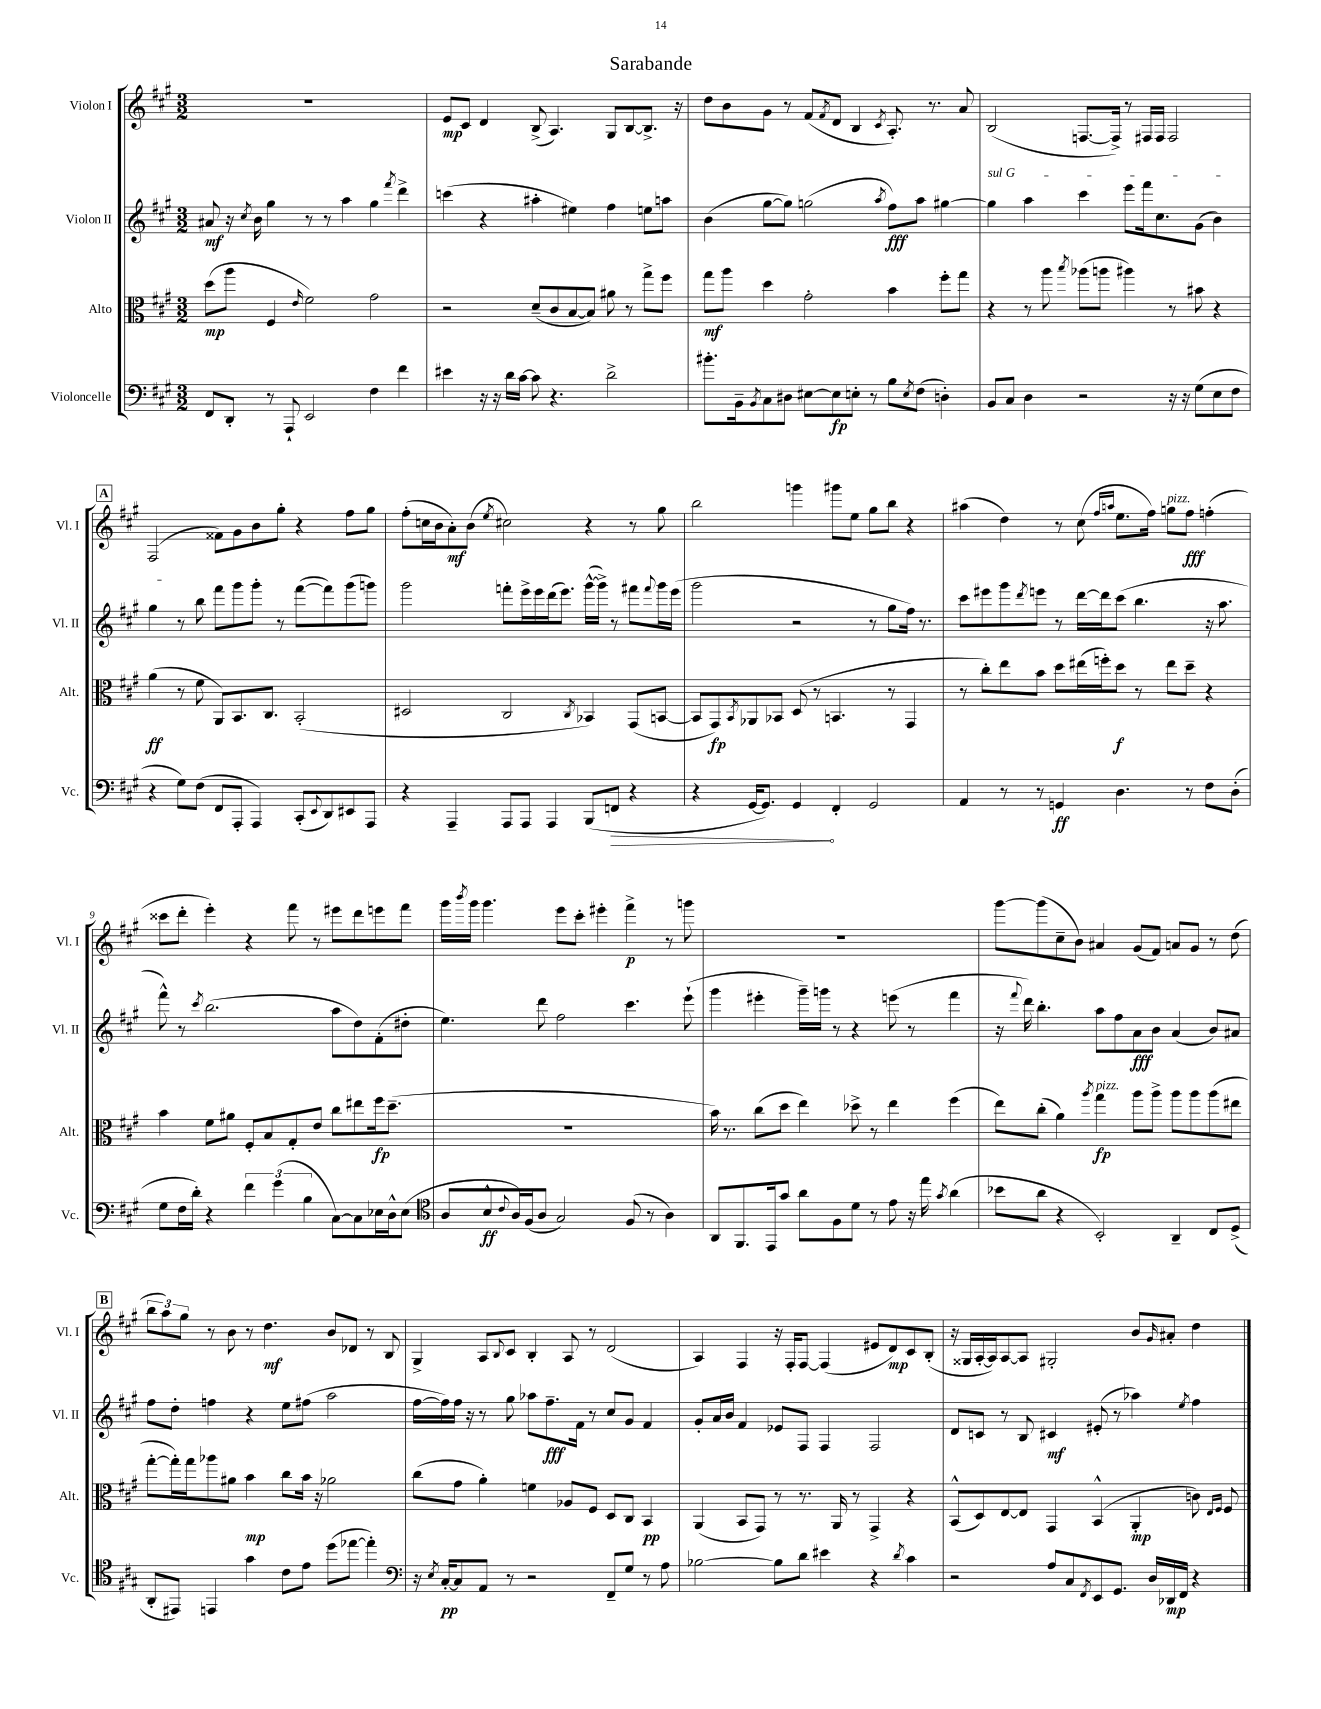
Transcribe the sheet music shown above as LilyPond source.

\header { title = "Sarabande" }
<<
\new StaffGroup <<
\new Staff = "s0" \with { instrumentName = "Violon I" shortInstrumentName = "Vl. I" } {
    \clef treble \key a \major \numericTimeSignature \time 3/2
    R1. |
    e'8\mp cis'8 d'4 b8->( a4.) gis8 b8~ b8.-> r16 |
    d''8 b'8 gis'8 r8 fis'8( \acciaccatura { fis'8 } d'8 b4 \acciaccatura { cis'8 } a8.-.) r8. a'8 |
    b2( f8.~ f16->) r8 fis16 fis16 fis2 |
    \mark \markup { \box "A" } fis2( fisis'8) gis'8 b'8 gis''8-. r4 fis''8 gis''8 |
    fis''8-.( c''16 b'16 a'8-.\mf) b'8( \acciaccatura { e''8 } cis''2) r4 r8 gis''8 |
    b''2 g'''4 gis'''8 e''8 gis''8 b''8 r4 |
    ais''4( d''4) r8 cis''8( \grace { fis''16 a''16 } e''8. fis''16) g''8^\markup { \italic "pizz." } fis''8\fff f''4-.( |
    cisis'''8 d'''8-. e'''4-.) r4 fis'''8 r8 eis'''8 d'''8 e'''8 fis'''8 |
    gis'''16 \acciaccatura { b'''8 } gis'''16 gis'''4. e'''8 cis'''8-. eis'''4-. fis'''4->\p r8 g'''8 |
    R1. |
    gis'''8~ gis'''8( cis''8-- b'8) ais'4 gis'8( fis'8) a'8 gis'8 r8 d''8( |
    \mark \markup { \box "B" } \tuplet 3/2 { b''8 a''8) gis''8 } r8 b'8 r8 d''4.\mf b'8 des'8 r8 b8 |
    gis4-> a8 \appoggiatura { b8 } cis'8 b4-. a8 r8 d'2( |
    a4) fis4 r16 fis16-. fis8~ fis4( eis'8 d'8\mp) cis'8 b8-.( |
    r16 gisis16 a16~-. a16) a8~ a8 gis2-. b'8 \grace { gis'16 } ais'8-. d''4 \bar "|." |
}
\new Staff = "s1" \with { instrumentName = "Violon II" shortInstrumentName = "Vl. II" } {
    \clef treble \key a \major \numericTimeSignature \time 3/2
    ais'8\mf r16 \acciaccatura { cis''8 } b'16 gis''4 r8 r8 a''4 gis''4 \acciaccatura { fis'''8 } d'''4-> |
    c'''4( r4 ais''4-. eis''4) fis''4 e''8 a''8 |
    b'4( gis''8~ gis''8) g''2( \acciaccatura { a''8 } fis''8\fff) a''8 gis''4~ |
    \once \override TextSpanner.bound-details.left.text = \markup { \italic "sul G" } gis''4\startTextSpan a''4 cis'''4 e'''8 fis'''16 cis''8. gis'8( b'4) |
    \mark \markup { \box "A" } gis''4\stopTextSpan r8 b''8 fis'''8 gis'''8 gis'''8-. r8 fis'''8~( fis'''8) gis'''8( g'''8) |
    gis'''2 f'''8-. e'''16-> e'''16 d'''16( e'''8.) gis'''16~-^( gis'''16->) r8 fis'''8 \appoggiatura { fis'''8 } gis'''16 e'''16( |
    gis'''2 r2 r8 gis''8 fis''16) r8. |
    cis'''8 eis'''8 gis'''8 \acciaccatura { d'''8 } e'''8 r8 d'''16~ d'''16 cis'''8( b''4. r16 a''8. |
    fis'''8-^) r8 \acciaccatura { cis'''8 } b''2.( a''8 d''8) fis'8-.( dis''8-. |
    e''4.) d'''8 fis''2 cis'''4. e'''8-!( |
    gis'''4 eis'''4-. gis'''16--) g'''16 r8 r4 e'''8( r8 fis'''4 |
    r16 \appoggiatura { fis'''8 } d'''16) b''4.-. a''8 fis''8 a'8\fff b'8 a'4( b'8) ais'8 |
    \mark \markup { \box "B" } fis''8 d''8-. f''4 r4 e''8 fis''8( a''2 |
    fis''16~ fis''16) fis''16 r16 r8 gis''8 aes''8 fis''8.--\fff fis'16 r8 cis''8 gis'8 fis'4 |
    gis'8-. a'16 b'16 fis'4 ees'8 fis8 fis4 fis2 |
    d'8 c'8 r8 b8 cis'4\mf eis'8-.( r8 aes''4) \acciaccatura { e''8 } fis''4 \bar "|." |
}
\new Staff = "s2" \with { instrumentName = "Alto" shortInstrumentName = "Alt." } {
    \clef alto \key a \major \numericTimeSignature \time 3/2
    d''8\mp( a''8 fis4 \grace { e'16 } fis'2) gis'2 |
    r2 d'8--( cis'8 b8~ b8) ais'8 r8 gis''8-> fis''8 |
    gis''8\mf a''8 d''4 gis'2-. b'4 fis''8-. gis''8 |
    r4 r8 a''8 \acciaccatura { b''8 } aes''8( a''8 ais''4) r8 bis'8 r4 |
    \mark \markup { \box "A" } a'4\ff( r8 fis'8 a,8) b,8. cis8. b,2-.( |
    dis2 cis2 \acciaccatura { cis8 } bes,4) gis,8( b,8~ |
    b,8 gis,8\fp) \acciaccatura { b,8 } aes,8 bes,8 d8( r8 b,4. r8 gis,4 |
    r8 cis''8-.) e''8 b'8 d''8 eis''16( f''16-.) d''8\f r8 eis''8 d''8-- r4 |
    b'4 fis'8 ais'8 fis8-. b8 gis8-. e'8 cis''8 eis''8 fis''16\fp d''8.--( |
    R1. |
    b'16) r8. cis''8( d''8 e''4) des''8-> r8 e''4 fis''4( |
    e''8) cis''8-.( a'4) \acciaccatura { a''8 } gis''4\fp^\markup { \italic "pizz." } a''8 a''8-> a''8 a''8 a''8( eis''8 |
    \mark \markup { \box "B" } gis''8~-. gis''16-.) gis''16 aes''8 ais'8 b'4\mp cis''8 b'16 r16 aes'2 |
    cis''8( gis'8 a'4-.) f'4 aes8 fis8 d8 cis8 b,4\pp |
    a,4( b,8 gis,8) r8 r8. a,16 r8 gis,4-> r4 |
    b,8-^( d8) e8~ e8 gis,4 b,4-^( a,4-.\mp c'8) \grace { e16 fis16 } fis8 \bar "|." |
}
\new Staff = "s3" \with { instrumentName = "Violoncelle" shortInstrumentName = "Vc." } {
    \clef bass \key a \major \numericTimeSignature \time 3/2
    fis,8 d,8-. r8 a,,8-! e,2 fis4 fis'4 |
    eis'4 r16 r16 d'16 cis'16~ cis'8 r4. d'2-> |
    bis'8.-. b,16-- \acciaccatura { b,8 } cis8 dis8 eis8~ eis8\fp e8-. r8 b8 \acciaccatura { e8 } fis8( d4-.) |
    b,8 cis8 d4 r2 r16 r16 gis8( e8 fis8 |
    \mark \markup { \box "A" } r4 gis8) fis8( fis,8 a,,8-. a,,4) cis,8-.( \appoggiatura { e,8 } d,8) eis,8 a,,8 |
    r4 a,,4-- a,,8 a,,8 a,,4 b,,8( \once \override Hairpin.circled-tip = ##t f,8\> r4 |
    r4 gis,16~ gis,8.) gis,4\! fis,4-. gis,2 |
    a,4 r8 r8 g,4\ff d4. r8 fis8 d8-.( |
    gis8 fis16 d'16-.) r4 \tuplet 3/2 { fis'4 gis'4( b4 } cis8~) cis8 ees16 d16-^ ees8( |
    \clef tenor a8 b8-^\ff \appoggiatura { cis'8 } a16) fis16( a8 gis2) fis8( r8 a4) |
    a,8 fis,8. e,16 gis'8 a'8 fis8 d'8 r8 e'8 r16 e''16 \acciaccatura { gis'8 } a'4( |
    bes'8 a'8 r4 b,2-.) a,4-- cis8 d8->( |
    \mark \markup { \box "B" } a,8-. eis,8) e,4 gis'4 cis'8 e'8 d''8( ees''8~ ees''4-.) |
    \clef bass r16 \acciaccatura { e8 } cis16~-.\pp cis8 a,8 r8 r2 fis,8-- gis8 r8 a8 |
    bes2~ bes8 d'8 eis'4 r4 \acciaccatura { d'8 } cis'4 |
    r2 a8 cis8 \acciaccatura { fis,8 } e,8 gis,8. d16 des,16\mp fis,16 r4 \bar "|." |
}
>>
>>
